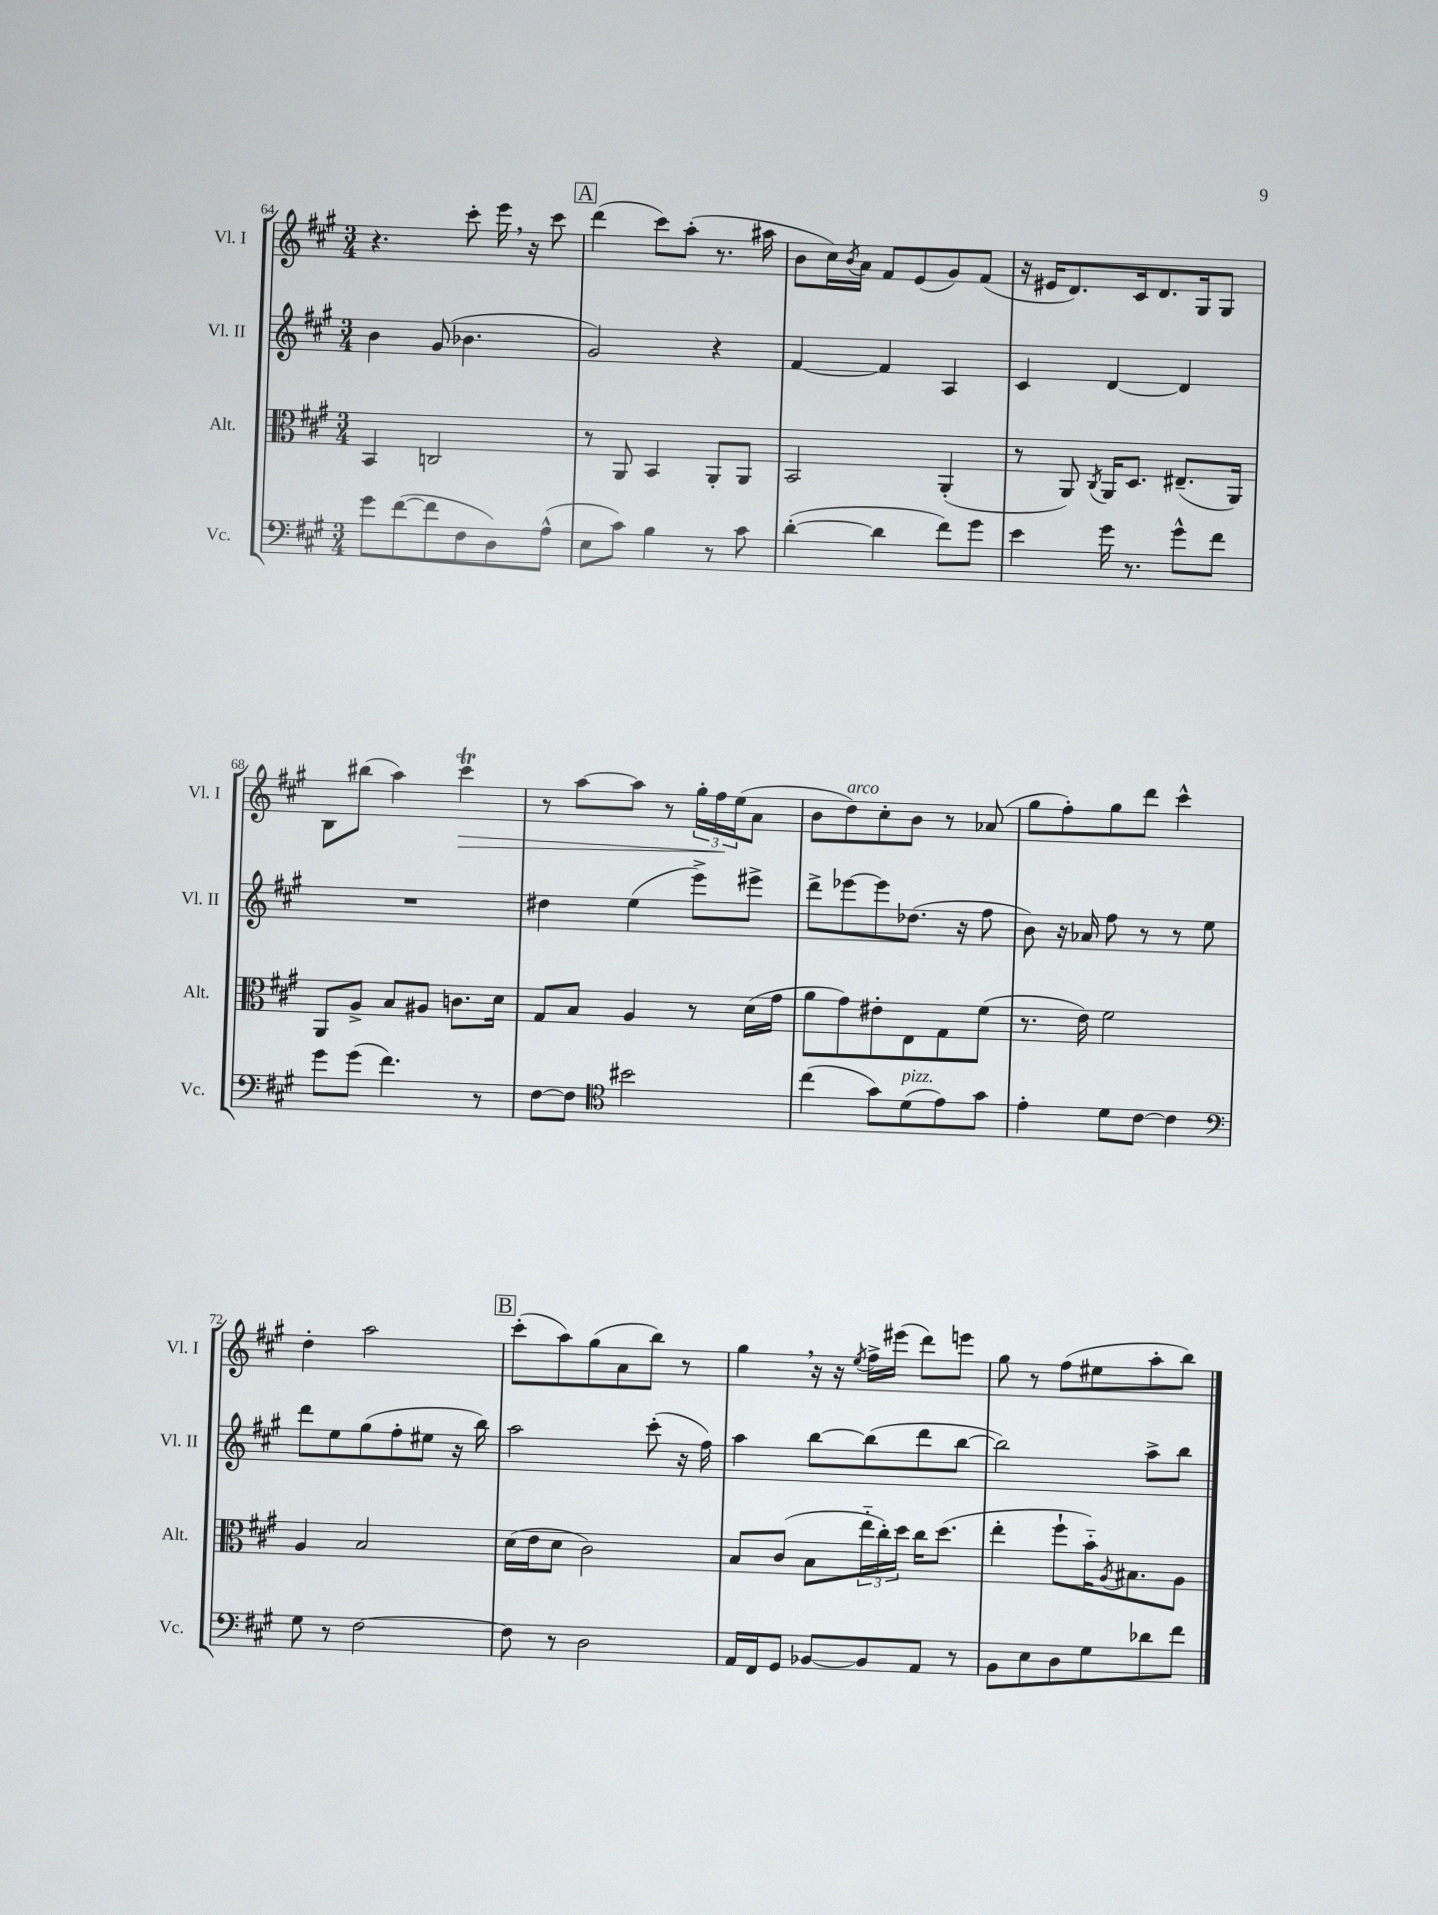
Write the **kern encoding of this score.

**kern	**kern	**kern	**kern	**dynam
*part4	*part3	*part2	*part1	*part1
*staff4	*staff3	*staff2	*staff1	*staff1
*I"Vc.	*I"Alt.	*I"Vl. II	*I"Vl. I	*
*I'Vc.	*I'Alt.	*I'Vl. II	*I'Vl. I	*
*clefF4	*clefC3	*clefG2	*clefG2	*
*k[f#c#g#]	*k[f#c#g#]	*k[f#c#g#]	*k[f#c#g#]	*
*M3/4	*M3/4	*M3/4	*M3/4	*
=64	=64	=64	=64	=64
8g#\L	4BB/	4b\	4.r	.
([8f#\	.	.	.	.
8f#\]	2Cn/	(8g#/	.	.
8F#\	.	4.b-X\	8ccc#'\	.
8D\)	.	.	16eee,\	.
.	.	.	16r	.
(8A^^\J	.	.	8ccc#\	.
!!LO:REH:place=s1:t=A
=65	=65	=65	=65	=65
8E\L	8r	2g#/)	(4ddd\	.
8c#\J)	8AA/	.	.	.
4B\	4BB/	.	8ccc#\L)	.
.	.	.	(8aa'\J	.
8r	8AA'/L	4r	8.r	.
8c#\	8AA/J	.	.	.
.	.	.	16aa#X\	.
=66	=66	=66	=66	=66
([4d'\	2BB/	[4f#/	8b\L	.
.	.	.	16cc#\L)	.
.	.	.	8qb/	.
.	.	.	16a\JJ	.
4d\]	.	4f#/]	8f#/L	.
.	.	.	(8e/	.
8f#\L)	(4AA'/	4A/	8g#/)	.
8g#\J	.	.	(8f#/J	.
=67	=67	=67	=67	=67
4e\	8r	4c#/	16r	.
.	.	.	16e#X/KL	.
.	8AA/)	.	8.d/)	.
.	8qC#/	.	.	.
16g#\	16AA/KL	[4d/	.	.
8.r	8.D/J	.	16c#/k	.
.	.	.	8.d/	.
8g#^^\L	(8.E#X~/L	4d/]	.	.
.	.	.	16G#/k	.
8f#\J	.	.	8G#/J	.
.	16AA/Jk)	.	.	.
!!LO:LB:g=z
=68	=68	=68	=68	=68
8g#\L	8AA/L	2.r	8B\L	.
(8g#\J	8A^/J	.	(8bb#X\J	.
4.f#\)	8B/L	.	4aa\)	.
.	8A#X/J	.	.	.
!	!	!	!	!LO:HP:b
.	8.cn\L	.	4ccc#t\	>
8r	.	.	.	.
.	16d\Jk	.	.	.
=69	=69	=69	=69	=69
[8F#\L	8G#/L	4dd#X\	8r	.
8F#\J]	8B/J	.	[8aa\L	.
*clefC4	*	*	*	*
2b#X\	4A/	(4ee\	8aa\J]	.
.	.	.	8r	.
.	8r	8eee^\L)	24gg#'\LL	.
.	.	.	24ff#\	.
.	.	.	(24ee\J	]
.	(16d\LL	8eee#X^\J	8a\J	.
.	16g#\JJ	.	.	.
=70	=70	=70	=70	=70
(4cc#\	8a\L	8ddd^\L	8b\L	.
!	!	!	!LO:TX:a:i:t=arco	!
.	8g#\)	[8eee-X\	8dd\)	.
8g#\L)	8e#X'\	8eee-\]	8cc#'\	.
!LO:TX:a:i:t=pizz.	!	!	!	!
(8d\	8E\	(8.dd-X\J	8b\J	.
8e\)	8G#\	.	8r	.
.	.	16r	.	.
8g#\J	(8f#\J	8ff#\	(8a-X/	.
=71	=71	=71	=71	=71
4e'\	8.r	8b\)	8gg#\L	.
.	.	16r	8ff#'\)	.
.	16e\)	16a-X/	.	.
8d\L	2f#\	8ff#\	8gg#\	.
[8c#\J	.	8r	8ddd\J	.
4c#\]	.	8r	4ccc#^^\	.
.	.	8ee\	.	.
!!LO:LB:g=z
=72	=72	=72	=72	=72
*clefF4	*	*	*	*
8G#\	4A/	8ddd\L	4dd'\	.
8r	.	8ee\	.	.
[2F#\	2B/	(8gg#\	2aa\	.
.	.	8ff#'\	.	.
.	.	8ee#X\J	.	.
.	.	16r	.	.
.	.	16bb\)	.	.
!!LO:REH:place=s1:t=B
=73	=73	=73	=73	=73
8F#\]	(16d\LL	2aa\	(8ccc#'\L	.
.	16e\J	.	.	.
8r	8d\J	.	8aa\)	.
2D\	2c#\)	.	(8gg#\	.
.	.	.	8a\	.
.	.	(8ccc#'\	8bb\J)	.
.	.	16r	8r	.
.	.	16ff#\)	.	.
=74	=74	=74	=74	=74
16AA/LL	8B/L	4aa\	4gg#,\	.
16FF#/J	.	.	.	.
8GG#/J	(8c#/J	.	.	.
[8BB-X/L	8B\L	[8bb\L	16r	.
.	.	.	16r	.
.	.	.	8qee/	.
8BB-/]	24ee\L	(8bb\]	16ff#^\LL	.
.	24cc#'\)	.	.	.
.	.	.	(16eee#X\JJ	.
.	24dd\JJ	.	.	.
8AA/J	16cc#\KL	8ddd\	8ddd\L)	.
.	(8.dd\J	.	.	.
8r	.	[8bb\J	8eeen\J	.
=75	=75	=75	=75	=75
8BB\L	4ee'\	2bb\])	8gg#\	.
8E\	.	.	8r	.
8D\	8ff#`\L	.	(8ff#\L	.
8G#\	16b\K)	.	8ee#X\	.
.	8qA/	.	.	.
.	8.B#X\	.	.	.
8d-X\	.	8aa^\L	8aa'\	.
8f#\J	8A\J	8bb\J	8bb\J)	.
==	==	==	==	==
*-	*-	*-	*-	*-
